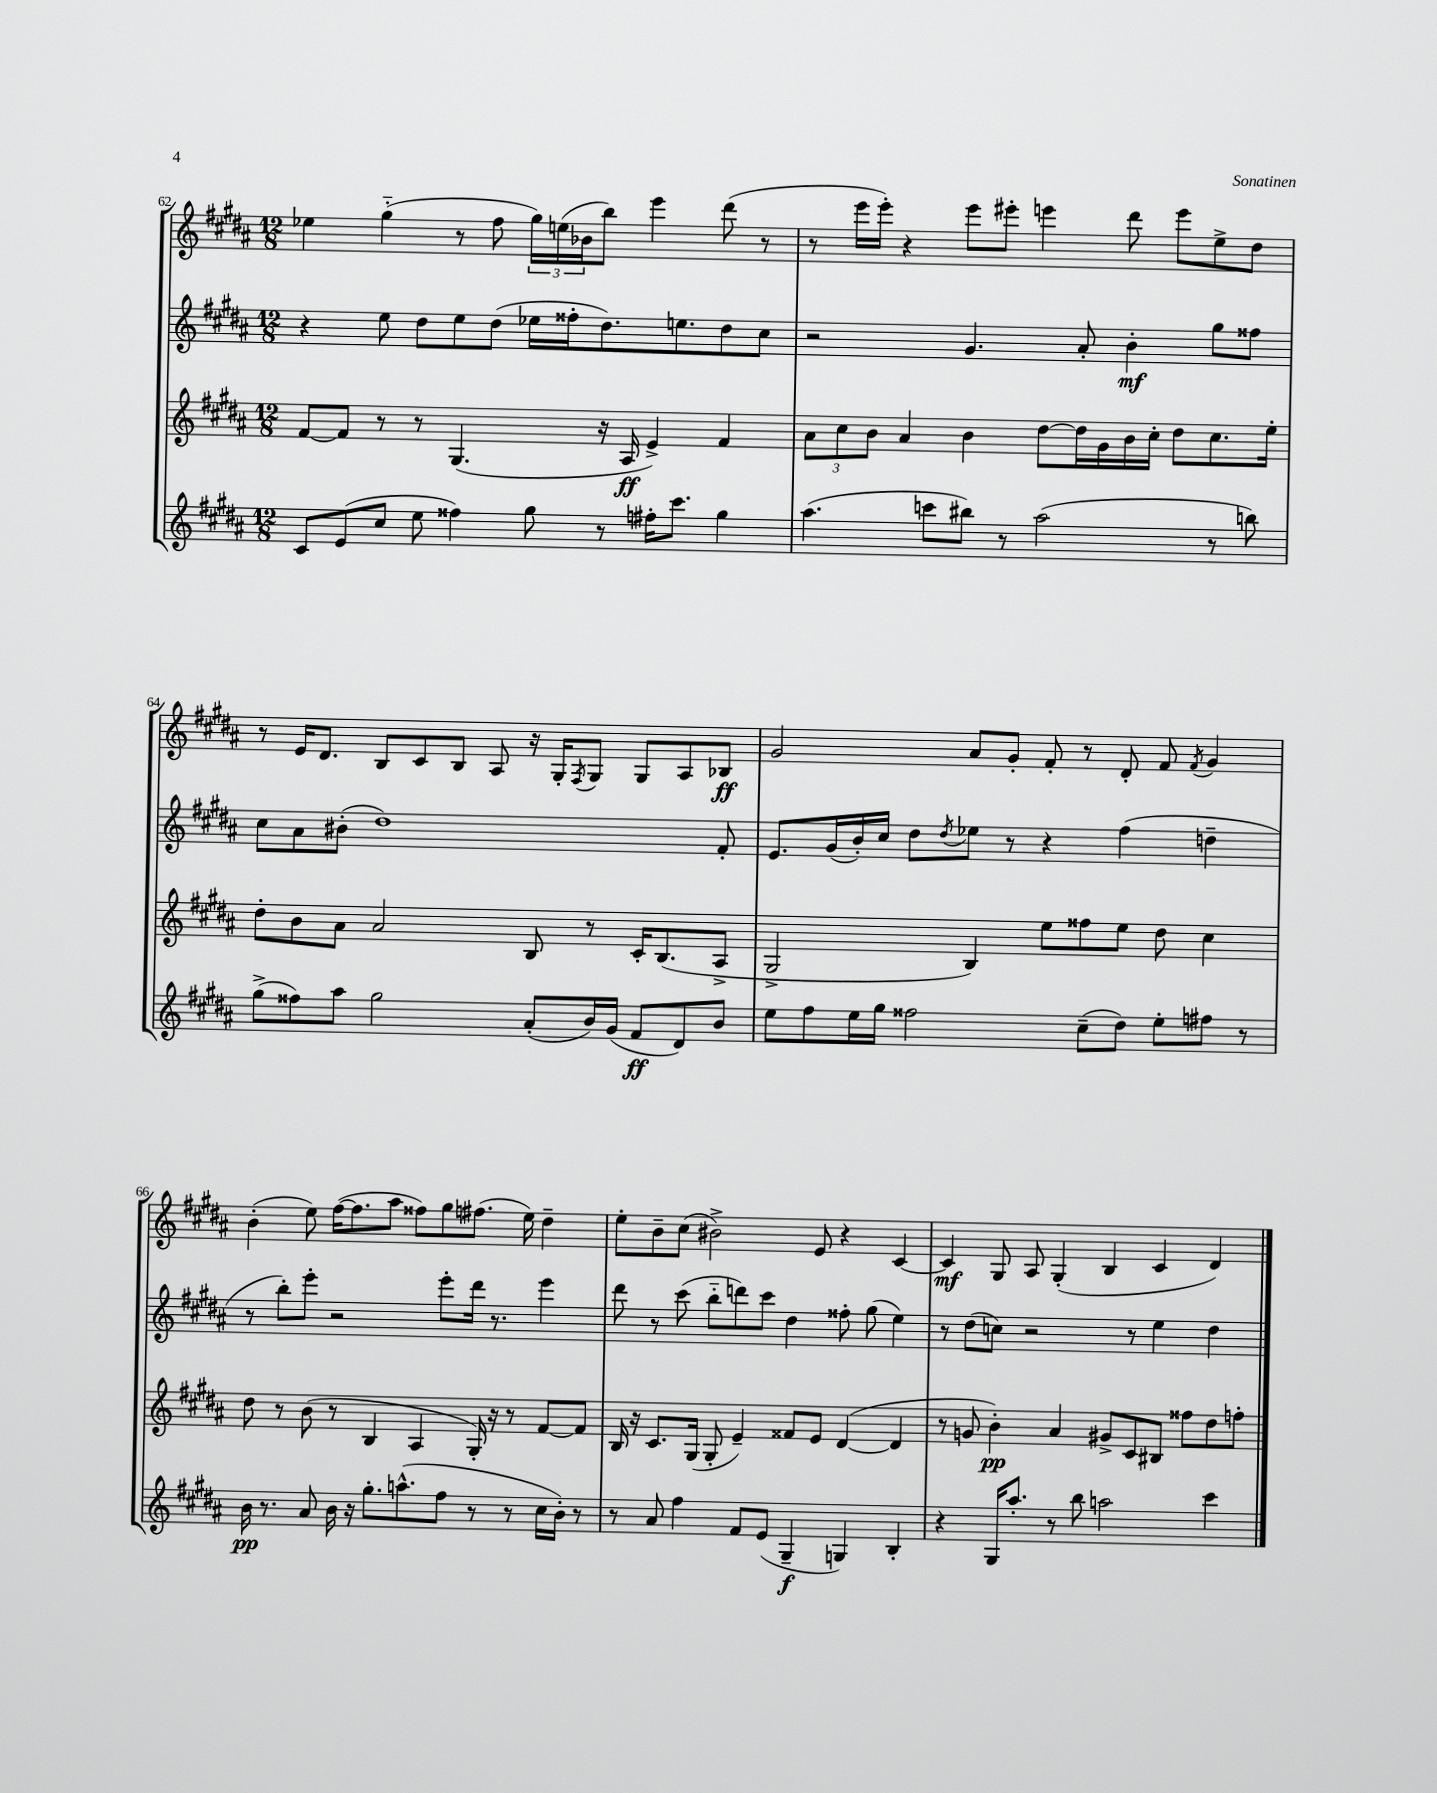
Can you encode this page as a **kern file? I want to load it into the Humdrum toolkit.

**kern	**kern	**kern	**kern
*staff4	*staff3	*staff2	*staff1
*clefG2	*clefG2	*clefG2	*clefG2
*k[f#c#g#d#a#]	*k[f#c#g#d#a#]	*k[f#c#g#d#a#]	*k[f#c#g#d#a#]
*M12/8	*M12/8	*M12/8	*M12/8
8c#/L	[8f#/L	4r	4ee-\
(8e/	8f#/]J	.	.
8cc#/J	8r	8ee\	(4gg#'~\
8ee\	8r	8dd#\L	.
4ff##\)	(4.G#/	8ee\	8r
.	.	(8dd#\J	8ff#\
8gg#\	.	16ee-\LL	24gg#\LL)
.	.	.	(24ee\
.	.	16ff##'\J	.
.	.	.	24b-\J
8r	16r	8.dd#\)	8bb\J)
.	16A#/	.	.
16ff#'\LK	4e^/)	.	4eee\
8.ccc#\J	.	8.ee\	.
4gg#\	4f#/	8dd#\	(8ddd#\
.	.	8cc#\J	8r
=	=	=	=
(4.aa#\	12a#\L	2r	8r
.	12cc#\	.	.
.	.	.	16eee\LL
.	12b\J	.	.
.	.	.	16eee'\JJ)
.	4a#/	.	4r
8ccc\L	.	.	.
8bb#\J)	4b\	4.g#/	8eee\L
8r	.	.	8eee#'\J
(2aa#\	[8dd#\L	.	4eee\
.	16dd#\]L	8a#'/	.
.	16g#\	.	.
.	16b\	4b'\	8ddd#\
.	16cc#'\JJ	.	.
.	8dd#\L	.	8eee\L
8r	8.cc#\	8gg#\L	8ee^\
8bb\)	.	8ff##\J	8dd#\J
.	16ee'\Jk	.	.
=	=	=	=
(8gg#^\L	8dd#'\L	8cc#\L	8r
8ff##\)	8b\	8a#\	16e/LK
.	.	.	8.d#/J
8aa#\J	8a#\J	(8b#'\J	.
2gg#\	2a#/	1dd#)	8B/L
.	.	.	8c#/
.	.	.	8B/J
.	.	.	8A#/
(8a#'/L	8B/	.	16r
.	.	.	16G#'/LK
.	.	.	8qF#/
16b/L)	8r	.	8G#/J
(16g#/JJ	.	.	.
8f#/L	16c#'/LK	.	8G#/L
.	(8.B/	.	.
8d#/)	.	.	8A#/
8b/J	8A#^/J	8f#'/	8B-/J
=	=	=	=
8ee\L	2G#^/	8.e/L	2g#/
8ff#\	.	.	.
.	.	(16g#/L	.
16ee\L	.	16b'/)	.
16gg#\JJ	.	16cc#/JJ	.
2ff##\	.	8dd#\L	.
.	.	8qdd#/	.
.	4B/)	8ee-\J	8a#/L
.	.	8r	8g#'/J
.	8ee\L	4r	8f#'/
(8cc#~\L	8ff##\	.	8r
8dd#\J)	8ee\J	(4ff#\	8d#'/
8ee'\L	8dd#\	.	8f#/
.	.	.	8qf#/
8ff#\J	4cc#\	4dd~\	4g#/
8r	.	.	.
=	=	=	=
16b\	8dd#\	8r	(4b'\
8.r	.	.	.
.	8r	8bb'\L)	.
8a#/	(8b\	8eee'\J	8ee\)
16b\	8r	2r	([16ff#\LK
16r	.	.	8.ff#\]
8.gg#'\L	4B/	.	.
.	.	.	8aa#\J
(8.aa^^\	.	.	.
.	4A#/	.	8ff##\L)
8ff#\J	.	8eee'\L	8gg#\
8r	16G#'/)	16ddd#\Jk	(8.ff#\J
.	16r	8.r	.
8r	8r	.	.
.	.	.	16ee\)
16cc#\LL	[8f#/L	4eee\	4dd#~\
16b'\JJ)	.	.	.
8r	8f#/]J	.	.
=	=	=	=
8r	16B/	8ddd#\	8ee'\L
.	16r	.	.
8a#/	8.c#/L	8r	8b~\
4ff#\	.	(8ccc#\	(8cc#\J
.	(16G#/Jk	.	.
.	8G#'/	8bb'~\L	2b#^\)
8f#/L	4e~/)	8ddd\)	.
(8e/J	.	8ccc#\J	.
4G#~/	8f##/L	4dd#\	.
.	8e/J	.	8e/
4G/)	([4d#/	8ff##'\	4r
.	.	(8gg#\	.
4B'/	4d#/]	4ee\)	[4c#/
=	=	=	=
4r	8r	8r	4c#/]
.	8g/	(8dd#\L	.
16G#/LK	4b'\)	8cc\J)	8G#/
8.aa#'/J	.	.	.
.	.	2r	8A#/
8r	4a#/	.	(4G#'/
8bb\	.	.	.
2aa\	8g#^/L	.	4B/
.	8c#/	8r	.
.	8B#/J	4ee\	4c#/
.	8ff##\L	.	.
4ccc#\	8dd#\	4dd#\	4d#/)
.	8ff'\J	.	.
==	==	==	==
*-	*-	*-	*-
